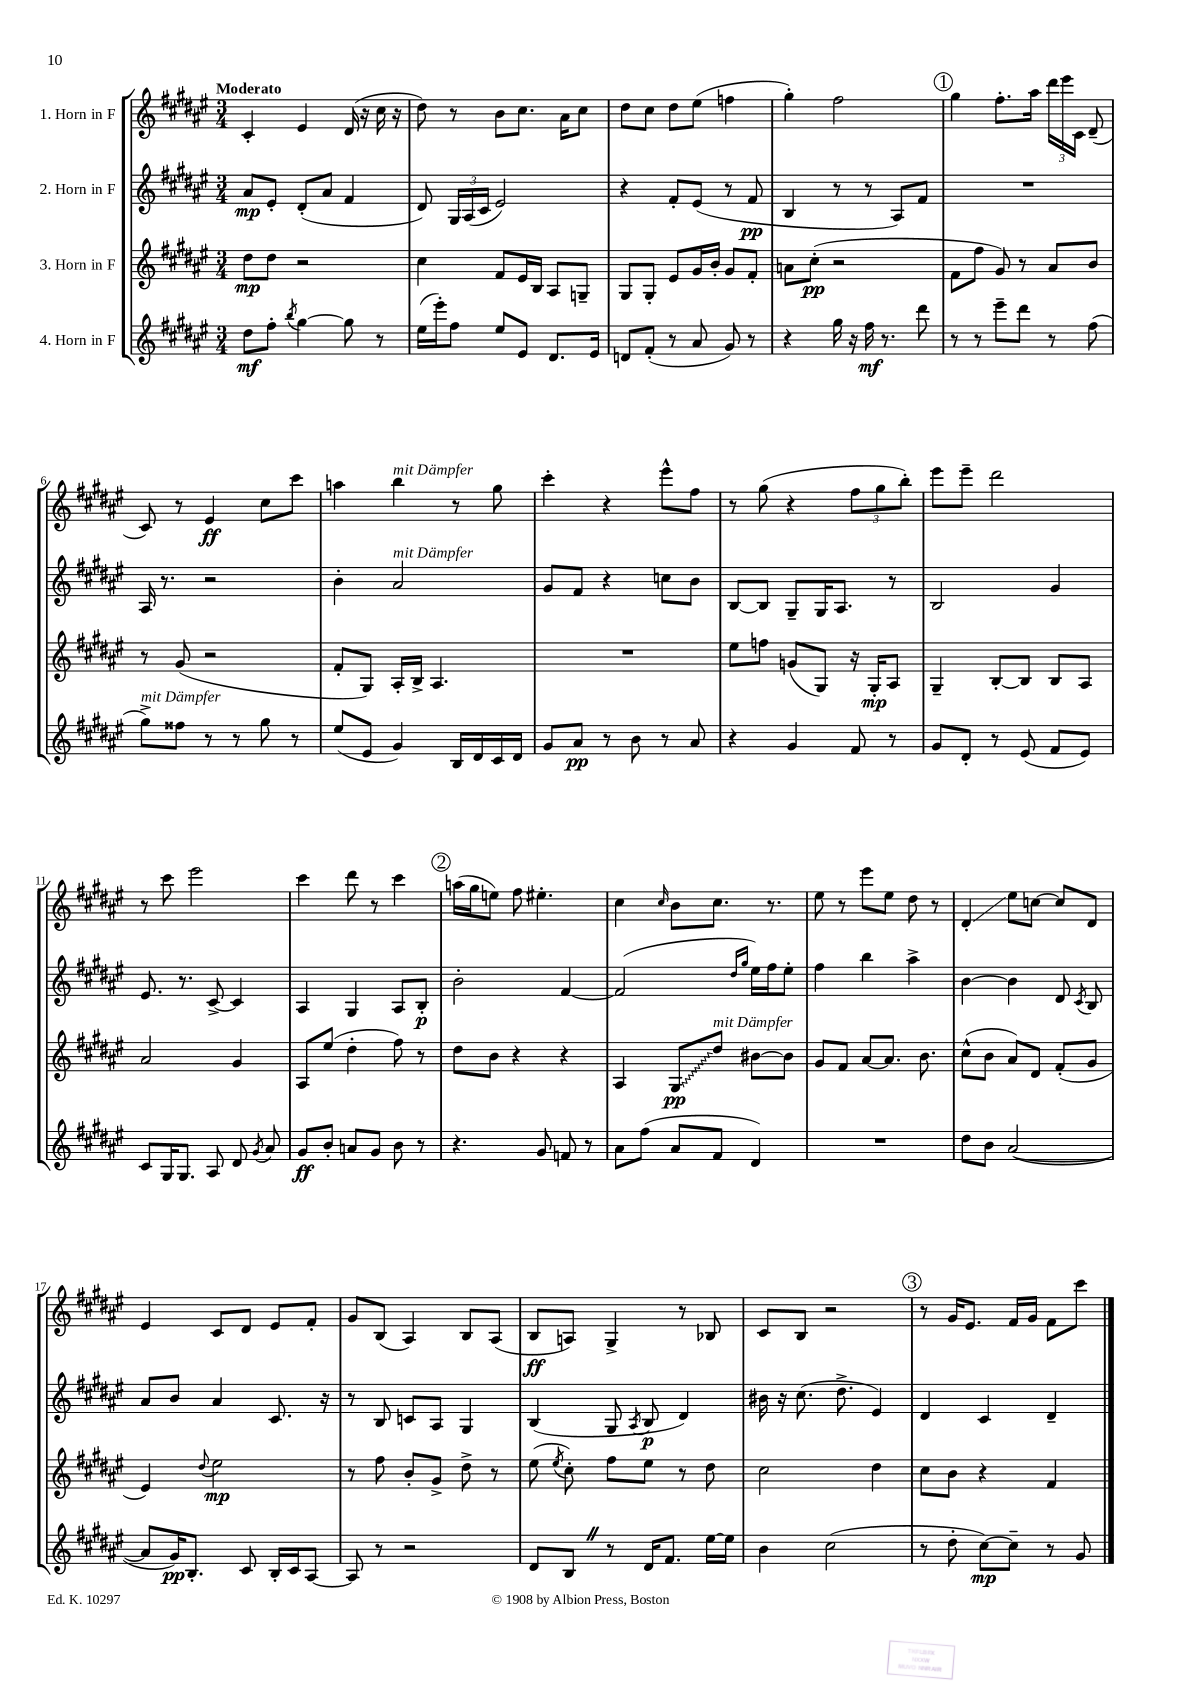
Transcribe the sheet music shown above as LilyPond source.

<<
\new StaffGroup <<
\new Staff = "s0" \with { instrumentName = "1. Horn in F" } {
    \clef treble \key fis \major \numericTimeSignature \time 3/4 \tempo "Moderato"
    \autoBeamOff cis'4-. eis'4 dis'16( r16 cis''16 r16 |
    dis''8) r8 b'8[ cis''8.] ais'16[ cis''8] |
    dis''8[ cis''8] dis''8[ eis''8]( f''4 |
    gis''4-.) fis''2 |
    \mark \markup { \circle "1" } gis''4 fis''8.[-. ais''16] \tuplet 3/2 { dis'''16[ eis'''16 cis'16] } dis'8--( |
    cis'8) r8 eis'4\ff cis''8[ cis'''8] |
    a''4 b''4^\markup { \italic "mit Dämpfer" } r8 gis''8 |
    cis'''4-. r4 eis'''8[-^ fis''8] |
    r8 gis''8( r4 \tuplet 3/2 { fis''8[ gis''8 b''8]-.) } |
    eis'''8[ eis'''8]-- dis'''2 |
    r8 cis'''8 eis'''2 |
    cis'''4 dis'''8 r8 cis'''4 |
    \mark \markup { \circle "2" } a''16[( gis''16 e''8]) fis''8 eis''4.-. |
    cis''4 \grace { cis''16 } b'8[ cis''8.] r8. |
    eis''8 r8 eis'''8[ eis''8] dis''8 r8 |
    dis'4-.\glissando eis''8[ c''8]~ c''8[ dis'8] |
    eis'4 cis'8[ dis'8] eis'8[ fis'8]-. |
    gis'8[ b8]( ais4) b8[ ais8]( |
    b8[\ff a8]) gis4-> r8 bes8 |
    cis'8[ b8] r2 |
    \mark \markup { \circle "3" } r8 gis'16[ eis'8.] fis'16[ gis'16] fis'8[ cis'''8] \bar "|." |
}
\new Staff = "s1" \with { instrumentName = "2. Horn in F" } {
    \clef treble \key fis \major \numericTimeSignature \time 3/4
    \autoBeamOff ais'8[\mp eis'8]-. dis'8[-.( ais'8] fis'4 |
    dis'8) \tuplet 3/2 { gis16[ ais16( cis'16] } eis'2) |
    r4 fis'8[-. eis'8]( r8 fis'8\pp |
    b4 r8 r8 ais8[) fis'8] |
    \mark \markup { \circle "1" } R2. |
    ais16 r8. r2 |
    b'4-. ais'2^\markup { \italic "mit Dämpfer" } |
    gis'8[ fis'8] r4 c''8[ b'8] |
    b8[~ b8] gis8[-- gis16 ais8.] r8 |
    b2 gis'4 |
    eis'8. r8. cis'8~-> cis'4 |
    ais4 gis4 ais8[ b8]-.\p |
    \mark \markup { \circle "2" } b'2-. fis'4~ |
    fis'2( \grace { dis''16[ gis''16] } eis''16[) fis''16 eis''8]-. |
    fis''4 b''4 ais''4-> |
    b'4~ b'4 dis'8 \acciaccatura { cis'8 } b8 |
    ais'8[ b'8] ais'4 cis'8. r16 |
    r8 b8 c'8[ ais8] gis4 |
    b4( gis8 \acciaccatura { ais8 } b8\p dis'4) |
    bis'16 r16 cis''8.( dis''8.-> eis'4) |
    \mark \markup { \circle "3" } dis'4 cis'4 dis'4-- \bar "|." |
}
\new Staff = "s2" \with { instrumentName = "3. Horn in F" } {
    \clef treble \key fis \major \numericTimeSignature \time 3/4
    \autoBeamOff dis''8[\mp dis''8] r2 |
    cis''4 fis'8[ eis'16 b16] ais8[ g8]-- |
    gis8[ gis8]-. eis'8[ gis'16 b'16]-. gis'8[ fis'8]-. |
    a'8[ cis''8]-.\pp( r2 |
    \mark \markup { \circle "1" } fis'8[ fis''8] gis'8) r8 ais'8[ b'8] |
    r8 gis'8( r2 |
    fis'8[-. gis8]) ais16[-. b16]-> ais4. |
    R2. |
    eis''8[ f''8] g'8[( gis8]) r16 gis16[-.\mp ais8] |
    gis4-- b8[~-. b8] b8[ ais8] |
    ais'2 gis'4 |
    ais8[ eis''8]( dis''4-. fis''8) r8 |
    \mark \markup { \circle "2" } dis''8[ b'8] r4 r4 |
    ais4 \once \override Glissando.style = #'zigzag gis8[\glissando\pp dis''8]^\markup { \italic "mit Dämpfer" } bis'8[~ bis'8] |
    gis'8[ fis'8] ais'8[~ ais'8.] b'8. |
    cis''8[-^( b'8] ais'8[) dis'8] fis'8[-.( gis'8] |
    eis'4) \appoggiatura { dis''8 } eis''2\mp |
    r8 fis''8 b'8[-. gis'8]-> dis''8-> r8 |
    eis''8( \acciaccatura { eis''8 } cis''8-.) fis''8[ eis''8] r8 dis''8 |
    cis''2 dis''4 |
    \mark \markup { \circle "3" } cis''8[ b'8] r4 fis'4 \bar "|." |
}
\new Staff = "s3" \with { instrumentName = "4. Horn in F" } {
    \clef treble \key fis \major \numericTimeSignature \time 3/4
    \autoBeamOff dis''8[\mf fis''8]-. \acciaccatura { b''8 } gis''4~ gis''8 r8 |
    eis''16[( eis'''16-.) fis''8] eis''8[ eis'8] dis'8.[ eis'16] |
    d'8[ fis'8]-.( r8 ais'8 gis'8) r8 |
    r4 gis''16 r16 fis''16\mf r8. dis'''8 |
    \mark \markup { \circle "1" } r8 r8 eis'''8[-- dis'''8] r8 fis''8( |
    gis''8[->^\markup { \italic "mit Dämpfer" }) fisis''8] r8 r8 gis''8 r8 |
    eis''8[( eis'8] gis'4) b16[ dis'16 cis'16 dis'16] |
    gis'8[ ais'8]\pp r8 b'8 r8 ais'8 |
    r4 gis'4 fis'8 r8 |
    gis'8[ dis'8]-. r8 eis'8( fis'8[ eis'8]) |
    cis'8[ gis16 gis8.] ais8 dis'8 \acciaccatura { gis'8 } ais'8 |
    gis'8[\ff b'8]-. a'8[ gis'8] b'8 r8 |
    \mark \markup { \circle "2" } r4. gis'8 f'8 r8 |
    ais'8[ fis''8]( ais'8[ fis'8] dis'4) |
    R2. |
    dis''8[ b'8] ais'2~( |
    ais'8[ gis'16\pp) b8.]-. cis'8 b16[-. cis'16 ais8]~ |
    ais8 r8 r2 |
    dis'8[ b8] \once \override BreathingSign.text = \markup { \musicglyph "scripts.caesura.straight" } \breathe r8 dis'16[ fis'8.] eis''16[~ eis''16] |
    b'4 cis''2( |
    \mark \markup { \circle "3" } r8 dis''8-. cis''8[~\mp) cis''8]-- r8 gis'8 \bar "|." |
}
>>
>>
